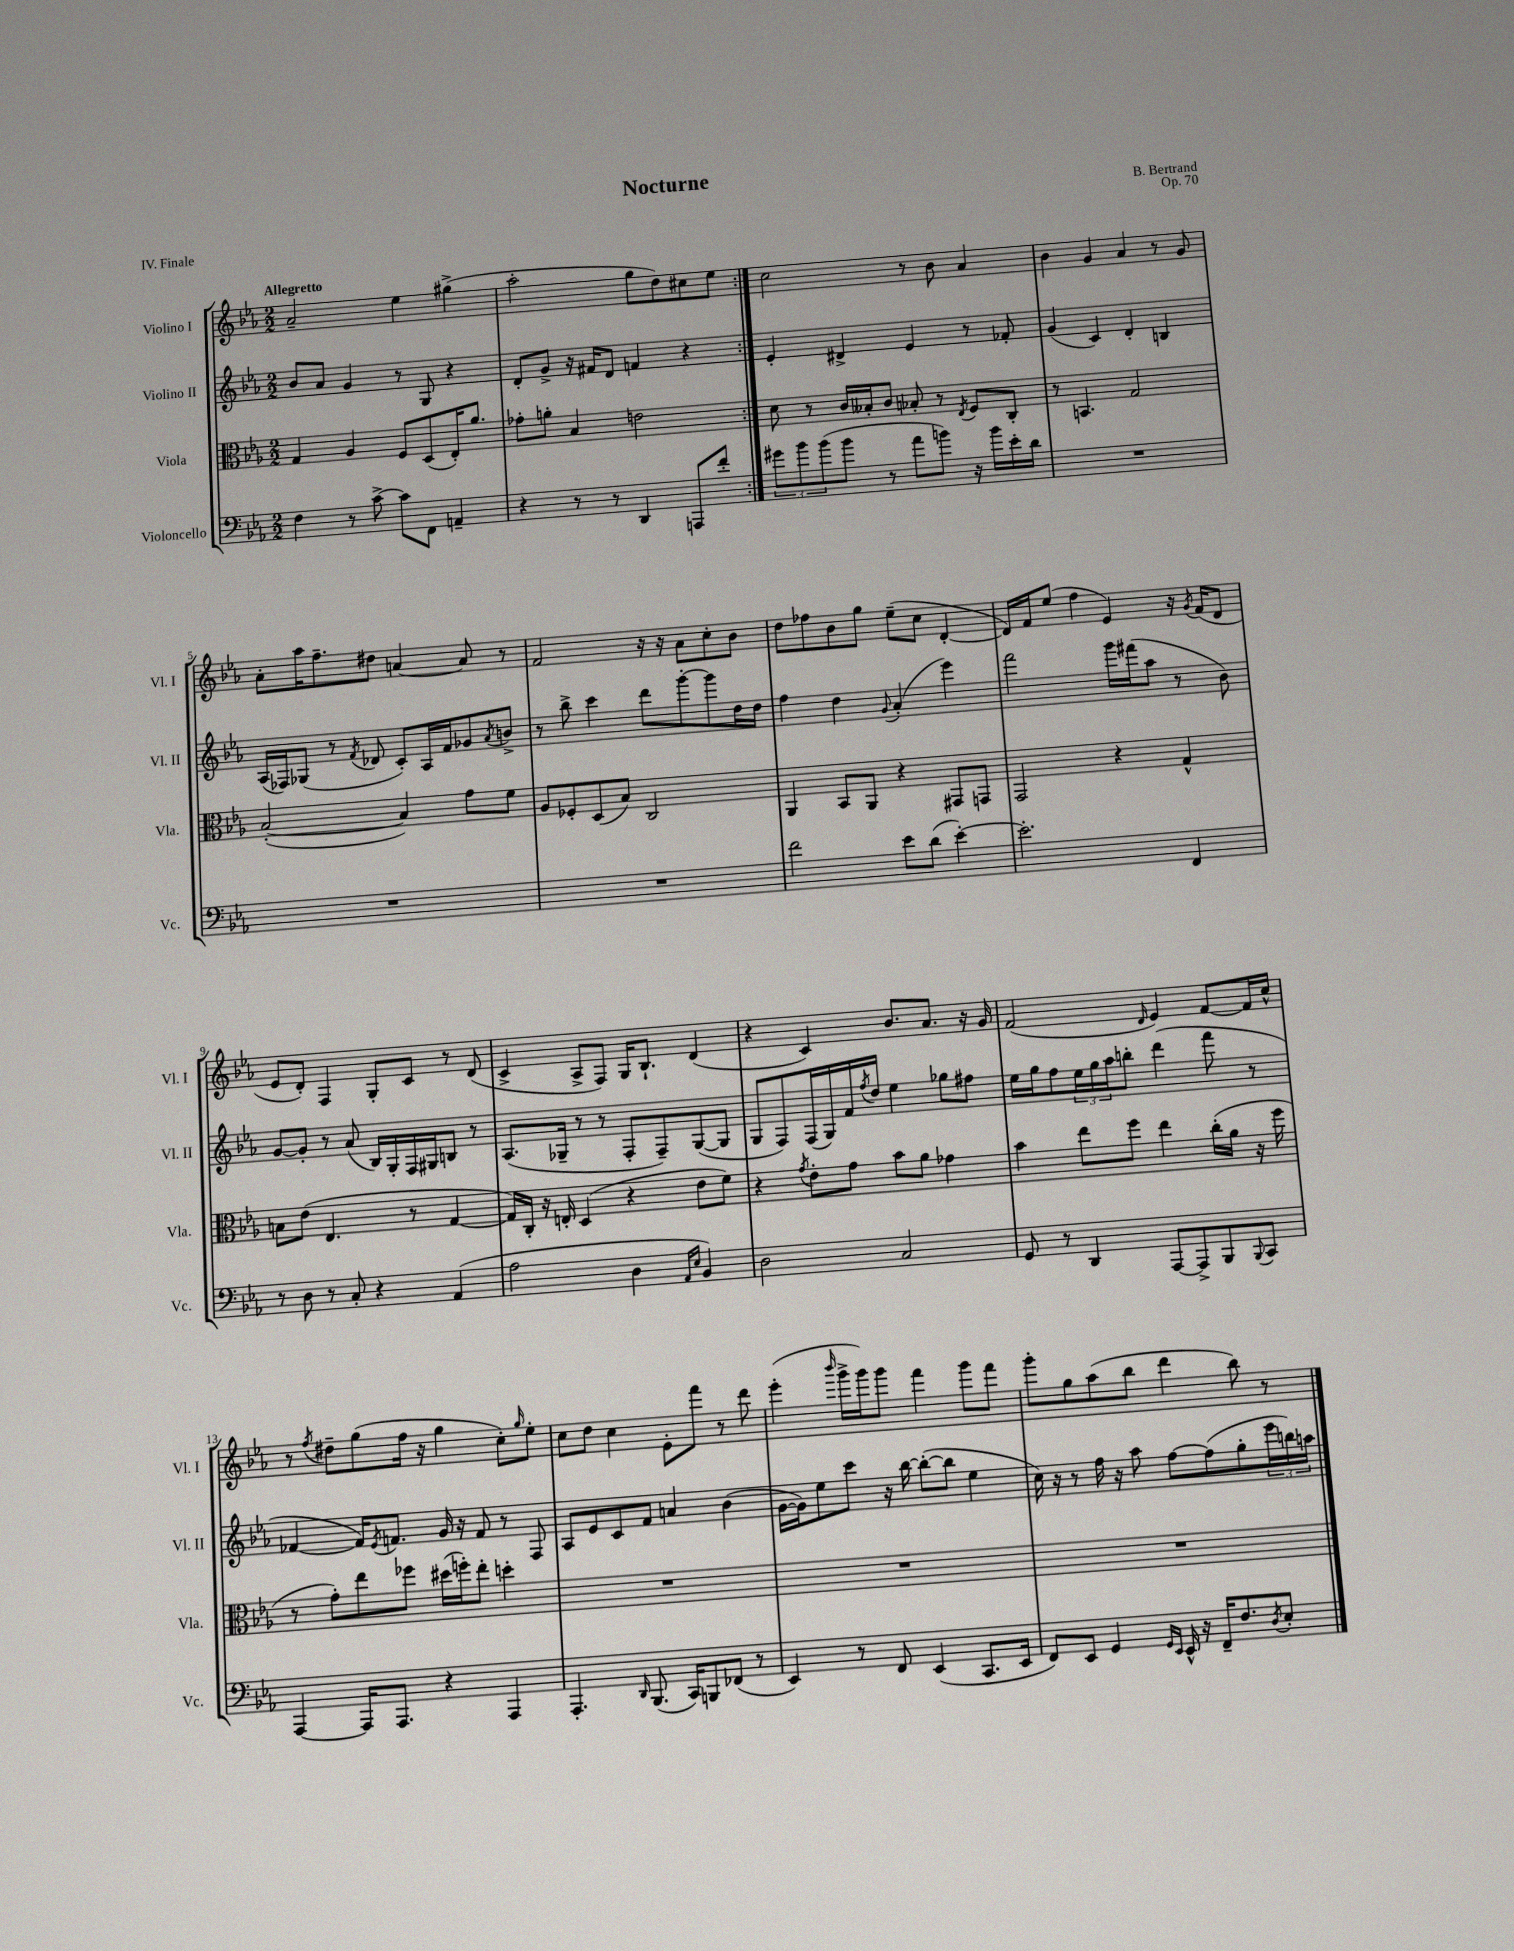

**kern	**kern	**kern	**kern
*staff4	*staff3	*staff2	*staff1
*clefF4	*clefC3	*clefG2	*clefG2
*k[b-e-a-]	*k[b-e-a-]	*k[b-e-a-]	*k[b-e-a-]
*M2/2	*M2/2	*M2/2	*M2/2
4F\	4G/	8b-/L	2a-~/
.	.	8a-/J	.
8r	4A-/	4g/	.
[8c^\	.	.	.
8c\]L	8F/L	8r	4ee-\
8FF\J	(8D/	8G/	.
4AA~/	16E-'/K)	4r	(4gg#^\
.	8.a-/J	.	.
=	=	=	=
4r	8g-'\L	8d'/L	2aa-'\
.	8a'\J	8g^/J	.
8r	4B-/	16r	.
.	.	16f#/LK	.
8r	.	8d/J	.
4DD/	2e\	4f/	8gg\L
.	.	.	8dd\)
8AAA/L	.	4r	8cc#\
8f'/J	.	.	8ee-\J
=:|!	=:|!	=:|!	=:|!
12g#\L	8d\	4e-'/	2cc\
12b-\	.	.	.
.	8r	.	.
(12b-\	.	.	.
8b-\J	16c/LL	4d#^/	.
.	16B--'/J	.	.
8r	8c/J	.	.
8a-\L	8B-'/	4e-/	8r
8b\J)	8r	.	8b-\
.	8qE-/	.	.
16r	8F/L	8r	4a-/
16b\LL	.	.	.
16e-'\	8C'/J	8f-'/	.
16d\JJ	.	.	.
=	=	=	=
1r	8r	(4g/	4b-\
.	4.BB/	.	.
.	.	4c/)	4g/
.	2G/	4d'/	4a-/
.	.	4B/	8r
.	.	.	8g/
=	=	=	=
1r	([2B-'/	(16A-/LL	8a-'\L
.	.	16F-/J)	.
.	.	(8G-/J	16aa-\K
.	.	.	8.ff~\
.	.	8r	.
.	.	8qf/	.
.	.	8d-/	8dd#\J
.	4B-/])	8c'/L)	[4a/
.	.	16A-/L	.
.	.	16f/J	.
.	8g\L	8g-/	8a/]
.	.	8qa-/	.
.	8f\J	8b^/J	8r
=	=	=	=
1r	8A-/L	8r	2f/
.	8F-'/	8bb-^\	.
.	(8D/	4ccc\	.
.	8B-/J)	.	.
.	2C/	8ddd\L	16r
.	.	.	16r
.	.	[8ggg'\	8a-\L
.	.	8ggg\]	8cc'\
.	.	16dd\L	8b-\J
.	.	16dd\JJ	.
=	=	=	=
2f\	4AA-/	4ff\	8dd\L
.	.	.	8ff-\
.	8BB-/L	4dd\	8b-\
.	8AA-/J	.	8gg\J
.	.	8qqg/	.
8e-\L	4r	(4a-'/	(8ee-~\L
(8d\J	.	.	8cc\J
[4e-'\)	8GG#/L	4eee-\)	[4d'/
.	8GG/J	.	.
=	=	=	=
2.e-'\]	2GG/	2fff\	16d/]LL)
.	.	.	16f/J
.	.	.	(8ee-/J
.	.	.	4ff\
.	4r	16ggg\LL	4e-/)
.	.	(16fff#\J	.
.	.	8aa-\J	.
4FF/	4G^^/	8r	16r
.	.	.	8qg/
.	.	.	(16f/LK
.	.	8b-\)	8d/J
=	=	=	=
8r	8B\L	[8g/L	8e-/L
8D\	(8e-\J	8g'/]J	8d'/J)
8r	4.E-/	8r	4F/
8C'/	.	(8a-/	.
4r	.	16B-/LL)	8G'/L
.	.	16G'/	.
.	8r	16F/	8c/J
.	.	16G#/J	.
(4AA-/	[4G/	8B/J	8r
.	.	8r	(8d/
=	=	=	=
2A-\	16G/]LL)	(8.A-/L	4c^/
.	16C'/JJ	.	.
.	16r	.	.
.	16E'/	16G-~/Jk	.
.	(4D/	8r	8A-^/L
.	.	8r	8F/J)
4D\	4r	8F'/L	16G/LK
.	.	.	8.B-`/J
.	.	8F~/)	.
16qqAA-/LL	.	.	.
16qqE-/JJ	.	.	.
4BB-/)	8e-\L	([8G-/	(4d/
.	8f\J)	8G-/]J	.
=	=	=	=
2D\	4r	8G/L	4r
.	.	8F/)	.
.	8qg/	.	.
.	8e-'\L	(16F/L	4c/)
.	.	16G/)	.
.	8g\J	16f/	.
.	.	8qff/	.
.	.	16dd/JJ	.
2C/	8b-\L	4ee-\	8.b-/L
.	8a-\J	.	.
.	.	.	8.a-/J
.	4g-\	8gg-\L	.
.	.	8ff#\J	16r
.	.	.	16g/
=	=	=	=
8GG/	4b-\	16ee-\LL	(2f/
.	.	16gg\J	.
8r	.	8ff\	.
4DD/	8ee-\L	24ee-\L	.
.	.	24gg\	.
.	.	24aa-\J	.
.	8ff\J	8bb'\J	.
.	.	.	16qqd/
[8AAA-/L	4ee-\	(4ddd\	4e-/)
8AAA-^/]	.	.	.
8BBB-/	(16cc'\LL	8fff\	[8f/L
.	16a-\JJ	.	.
8qqBBB-/	.	.	.
8CC/J	16r	8r	16f/]L
.	16ff\	.	16cc^^/JJ
=	=	=	=
[4AAA-/	8r	[4f-/	8r
.	.	.	8qff/
.	8g'\L)	.	8dd#~\L
16AAA-/]LK	8ee-\	16f-/]LK)	(8gg\
.	.	8qe-/	.
8.AAA-/J	.	8.f/J	.
.	8ff-\J	.	16ff\Jk
.	.	.	16r
4r	(16dd#\LL	16g/	4gg\
.	16ff'\J)	16r	.
.	8ee-'\J	8f/	.
4AAA-/	4dd'\	8r	8cc'\L)
.	.	.	16qqgg/
.	.	8F/	8ee-'\J
=	=	=	=
4.AAA-'/	1r	8A-/L	8cc\L
.	.	8e-/	8dd\J
.	.	8c/	4cc\
16qqDD/	.	.	.
(8.BBB-/	.	8f/J	.
.	.	4a/	8e-'\L
16CC/LK)	.	.	.
8BBB/	.	.	8fff\J
(8FF-/J	.	(4b-\	8r
8r	.	.	8ddd\
=	=	=	=
4EE-/)	1r	[16g\LL	(4eee-'\
.	.	16g\]J)	.
.	.	8ee-\	.
.	.	.	16qqbbb-/
8r	.	8ccc\J	16ggg^\LL
.	.	.	16ggg\J)
8FF/	.	16r	8ggg\J
.	.	[16bb-\	.
(4EE-/	.	(8bb-'\_L	4fff\
.	.	8bb-\]J	.
8.CC/L	.	4ee-\	8ggg\L
.	.	.	8fff\J
16EE-/Jk	.	.	.
=	=	=	=
8FF/L)	1r	16cc\)	8ggg'\L
.	.	16r	.
8EE-/J	.	8r	8gg\
4GG/	.	16ff\	(8aa-\
.	.	16r	.
.	.	8aa-\	8bb-\J
16qqGG/LL	.	.	.
16qqEE-/JJ	.	.	.
16EE-^^/	.	[8ff\L	4ddd\
16r	.	.	.
16FF~/LK	.	(8ff\]	.
8.F/	.	.	.
.	.	8gg'\	8bb-\)
8qD/	.	.	.
8E-'/J	.	24eee-\L	8r
.	.	24bb\)	.
.	.	24aa\JJ	.
==	==	==	==
*-	*-	*-	*-
